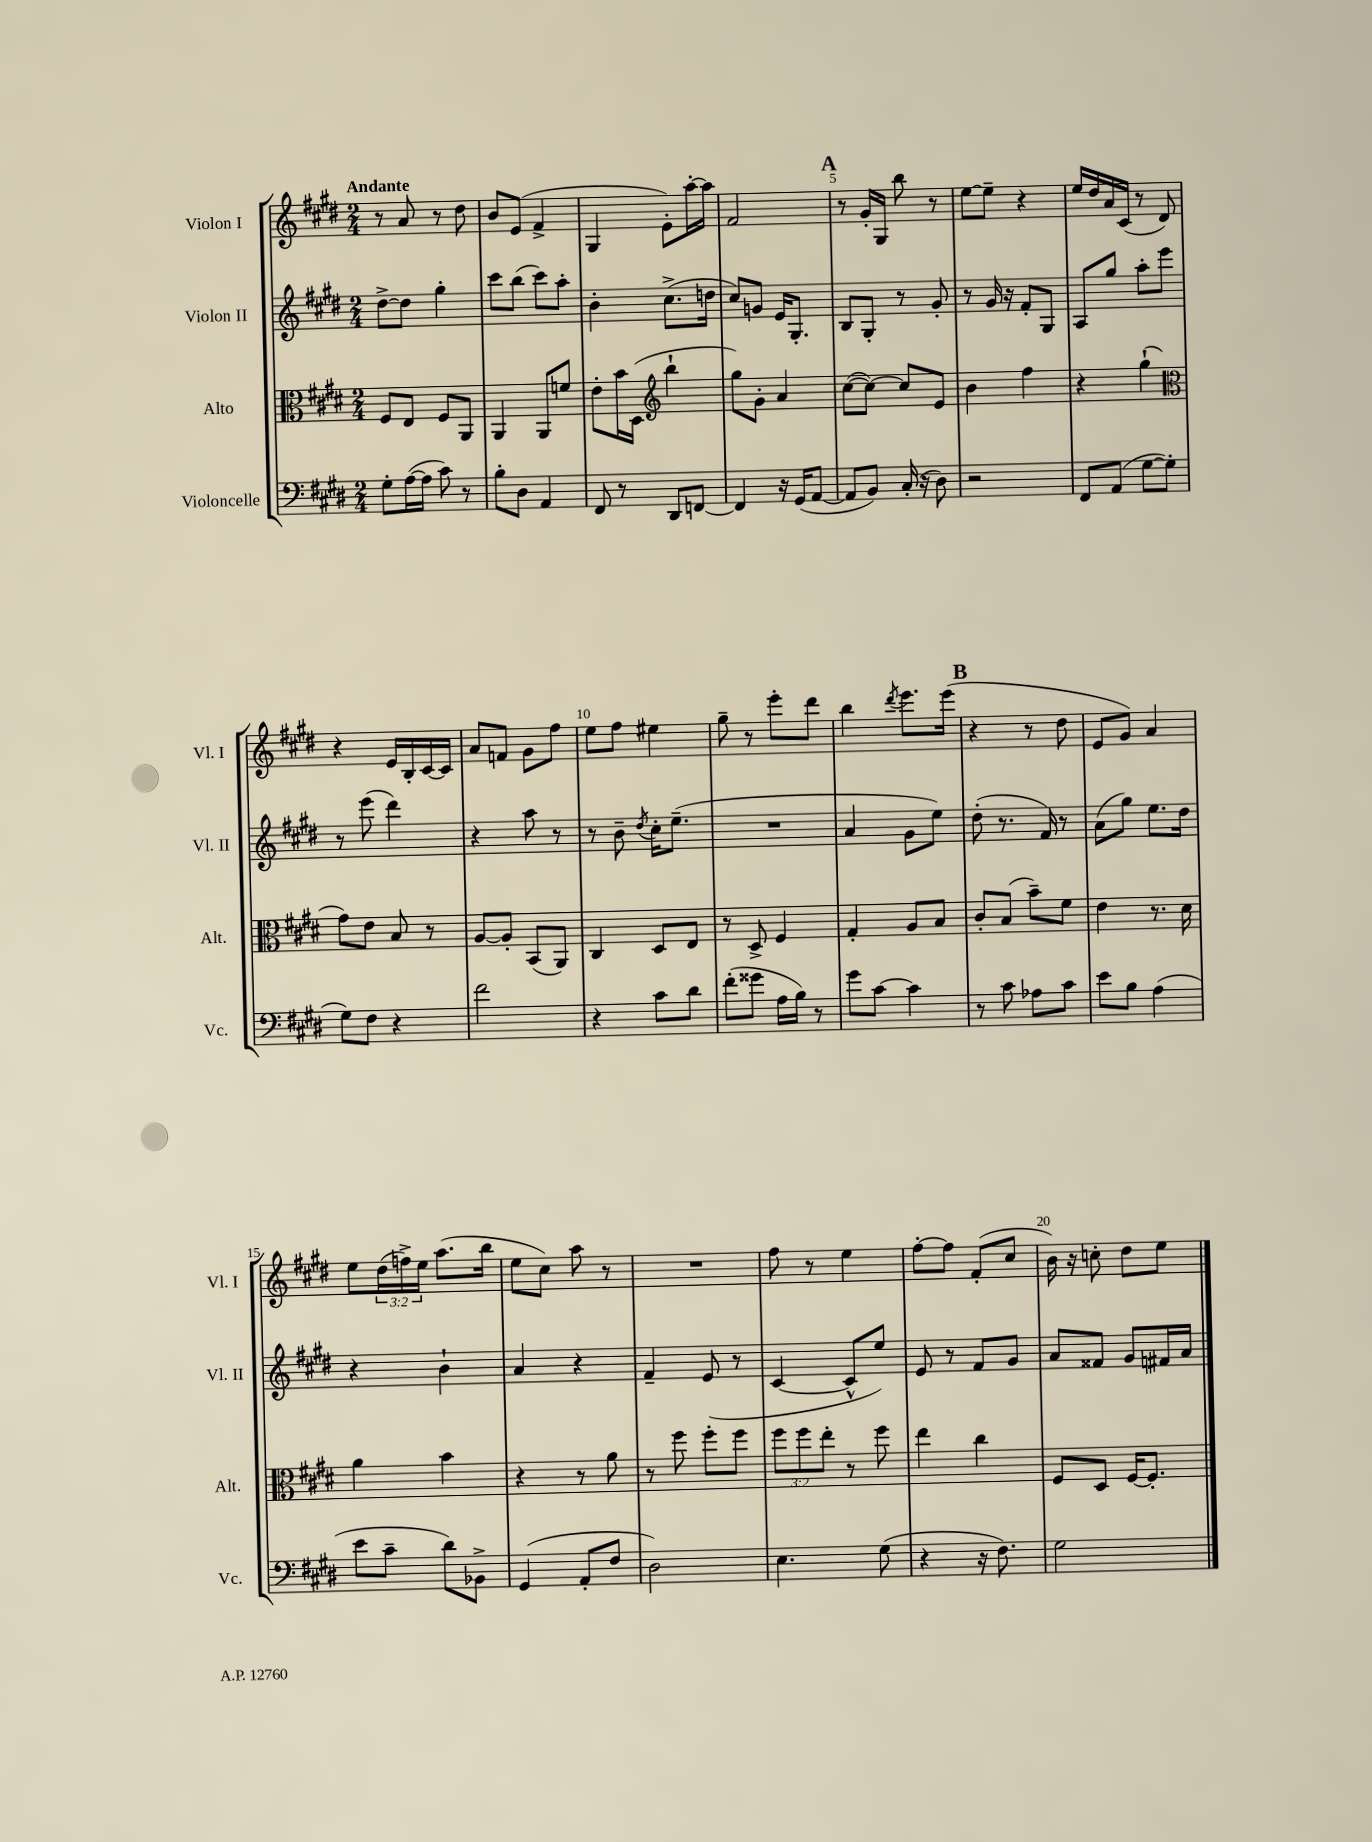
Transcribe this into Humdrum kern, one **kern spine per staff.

**kern	**kern	**kern	**kern
*staff4	*staff3	*staff2	*staff1
*clefF4	*clefC3	*clefG2	*clefG2
*k[f#c#g#d#]	*k[f#c#g#d#]	*k[f#c#g#d#]	*k[f#c#g#d#]
*M2/4	*M2/4	*M2/4	*M2/4
8G#'	8F#	[8dd#^	8r
([16A	8E	8dd#]	8a
16A]	.	.	.
8c#)	8F#	4gg#'	8r
8r	8AA	.	8dd#
=	=	=	=
8B'	4AA	8ccc#	8b
8D#	.	(8bb	(8e
4AA	8AA	8ccc#)	4f#^
.	8f	8aa'	.
=	=	=	=
8FF#	8e'	4b'	4G#
8r	16b	.	.
.	(16D#	.	.
*	*clefG2	*	*
8DD#	4bb`	(8.cc#^	8e')
[8FF	.	.	[16aa'
.	.	16dd	16aa]
=	=	=	=
4FF]	8gg#)	8cc#)	2f#
.	8g#'	8g	.
16r	4a	16e	.
(16GG#	.	8.G#'	.
[8AA	.	.	.
=	=	=	=
8AA]	([8cc#	8B	8r
8BB)	8cc#_)	8G#'	16g#'
.	.	.	16G#
(16C#'	8cc#]	8r	8bb
16r	.	.	.
8D#)	8e	8g#'	8r
=	=	=	=
2r	4b	8r	[8ee
.	.	16g#	8ee~]
.	.	16r	.
.	4ff#	8f#'	4r
.	.	8G#	.
=	=	=	=
8FF#	4r	8A	16ee
.	.	.	16dd#
(8AA	.	8gg#	16a
.	.	.	(16c#
[8G#	(4gg#`	8aa'	8r
8G#']	.	8eee	8d#)
=	=	=	=
*	*clefC3	*	*
8G#)	8g#)	8r	4r
8F#	8e	(8eee	.
4r	8B	4ddd#)	16e
.	.	.	16B'
.	8r	.	[16c#
.	.	.	16c#]
=	=	=	=
2f#	[8A	4r	8a
.	8A']	.	8f
.	(8BB	8aa	8g#
.	8AA)	8r	8ff#
=	=	=	=
4r	4C#	8r	8ee
.	.	8b~	8ff#
.	.	8qdd#	.
8c#	8D#	16cc#'	4ee#
.	.	(8.ee~	.
8d#	8E	.	.
=	=	=	=
(8f#'	8r	2r	8gg#~
8g##	8D#^	.	8r
16A	4F#	.	8eee'
16B)	.	.	.
8r	.	.	8ddd#
=	=	=	=
8g#	4G#'	4a	4bb
[8c#	.	.	.
.	.	.	8qddd#
4c#]	8A	8g#	8.eee
.	8B	8ee)	.
.	.	.	(16eee
=	=	=	=
8r	8c#'	(8dd#'	4r
8c#	(8B	8.r	.
8A-	8b~)	.	8r
.	.	16f#)	.
8c#	8f#	8r	8dd#
=	=	=	=
8e	4e	(8a	8e
8B	.	8gg#)	8g#)
(4A	8.r	8.ee	4a
.	16d#	16dd#	.
=	=	=	=
8e	4a	4r	8ee
8c#~	.	.	(24dd#
.	.	.	24ff^)
.	.	.	24ee
8d#)	4b	4b`	(8.aa
8BB-^	.	.	.
.	.	.	16bb
=	=	=	=
(4GG#	4r	4a	8ee
.	.	.	8cc#)
8AA'	8r	4r	8aa
8F#	8a	.	8r
=	=	=	=
2D#)	8r	4f#~	2r
.	8ff#	.	.
.	8ff#'	(8e	.
.	8ff#	8r	.
=	=	=	=
4.E	12ff#	[4c#	8ff#
.	12ff#	.	.
.	.	.	8r
.	12ee'	.	.
.	8r	8c#^^]	4ee
(8G#	8ff#	8ee)	.
=	=	=	=
4r	4ee	8e	[8ff#'
.	.	8r	8ff#]
16r	4cc#	8f#	(8f#'
8.F#)	.	.	.
.	.	8g#	8cc#
=	=	=	=
2G#	8F#	8a	16b)
.	.	.	16r
.	8D#	8f##	8cc'
.	[16F#	8g#	8dd#
.	8.F#']	.	.
.	.	16f#	8ee
.	.	16a	.
==	==	==	==
*-	*-	*-	*-
